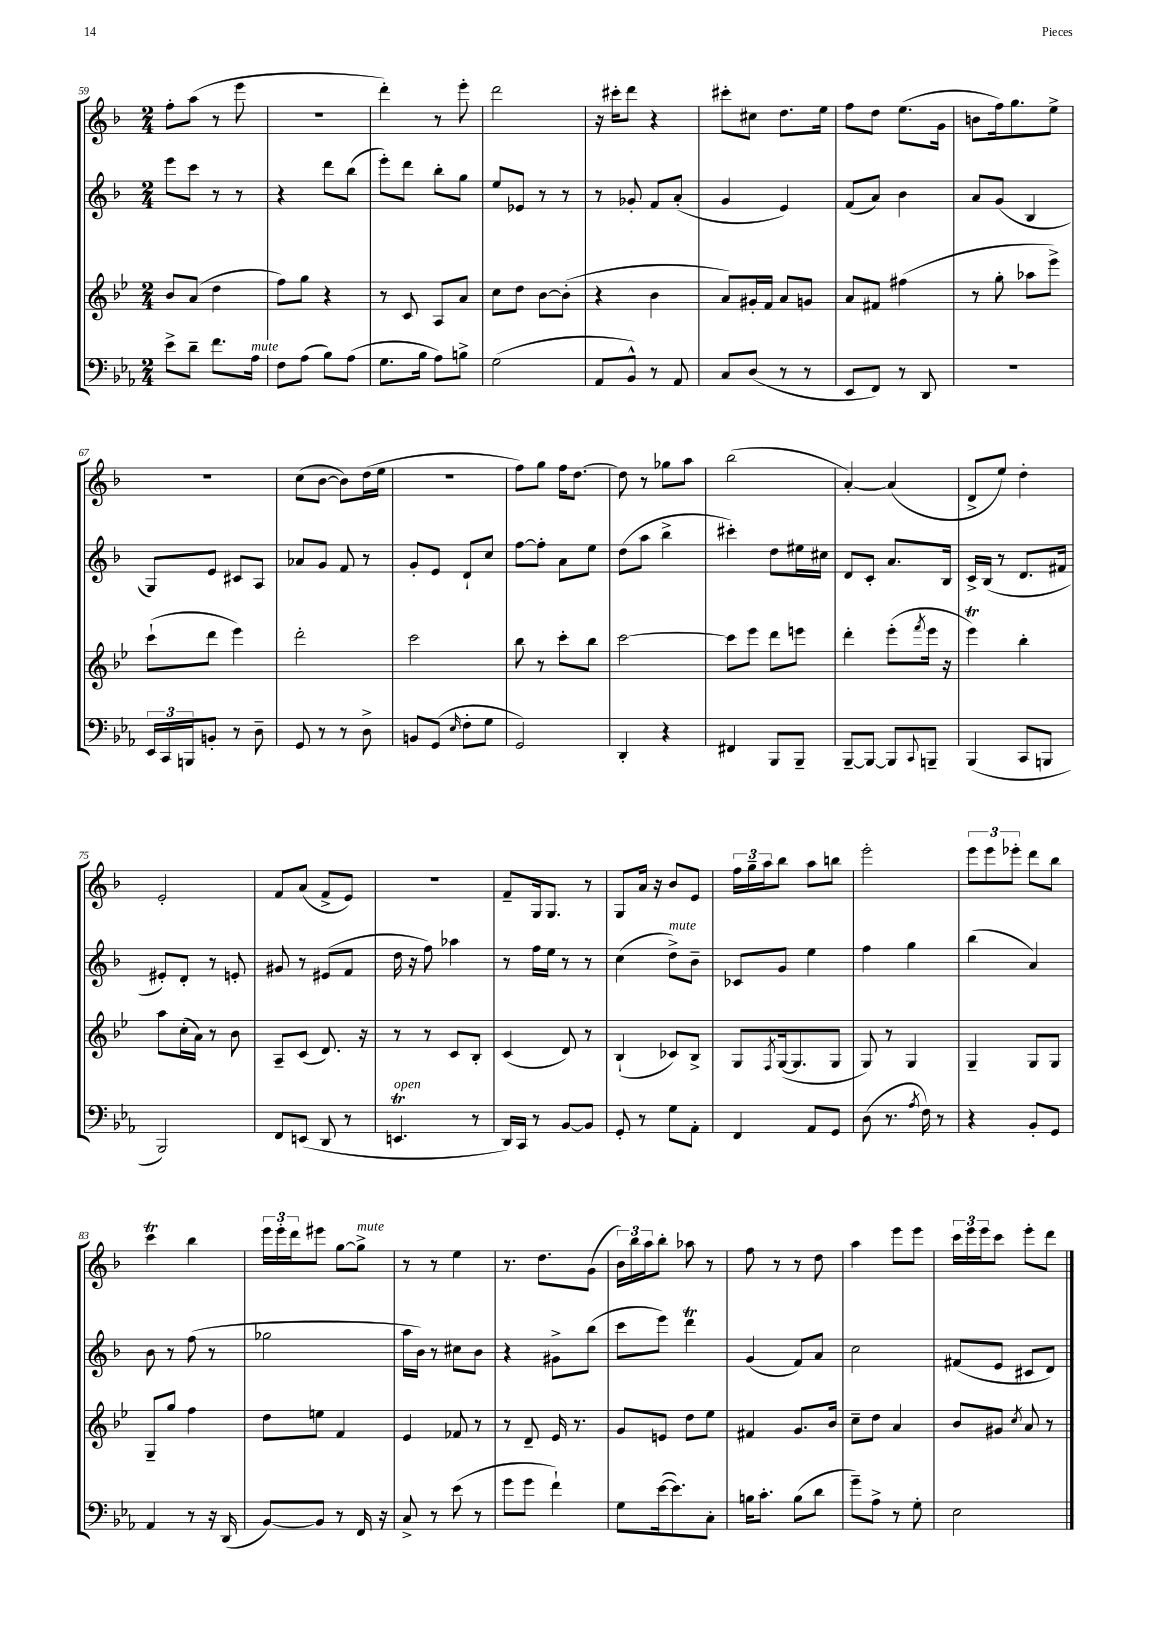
<<
\new StaffGroup <<
\new Staff = "s0" {
    \clef treble \key f \major \numericTimeSignature \time 2/4
    f''8-. a''8( r8 e'''8 |
    r2 |
    d'''4-.) r8 e'''8-. |
    d'''2 |
    r16 cis'''16-. d'''8 r4 |
    cis'''8-. cis''8 d''8. e''16 |
    f''8 d''8 e''8.( g'16 |
    b'8 f''16) g''8. e''8-> |
    R2 |
    c''8( bes'8~ bes'8) d''16( e''16 |
    R2 |
    f''8) g''8 f''16 d''8.~ |
    d''8 r8 ges''8 a''8 |
    bes''2( |
    a'4~-.) a'4( |
    d'8-> e''8) d''4-. |
    e'2-. |
    f'8 a'8( f'8-> e'8) |
    r2 |
    f'8-- g16 g8. r8 |
    g8 a'16 r16 bes'8 e'8 |
    \tuplet 3/2 { f''16 g''16-- a''16 } bes''8 a''8 b''8 |
    e'''2-. |
    \tuplet 3/2 { e'''8 e'''8 ees'''8-. } d'''8 bes''8 |
    c'''4\trill bes''4 |
    \tuplet 3/2 { e'''16 e'''16-. d'''16 } eis'''8 g''8~ g''8->^\markup { \italic "mute" } |
    r8 r8 e''4 |
    r8. d''8. g'8( |
    \tuplet 3/2 { bes'16) bes''16 a''16 } bes''8-. aes''8 r8 |
    f''8 r8 r8 d''8 |
    a''4 e'''8 e'''8 |
    \tuplet 3/2 { c'''16 e'''16 e'''16 } c'''8 e'''8-. d'''8 \bar "|." |
}
\new Staff = "s1" {
    \clef treble \key f \major \numericTimeSignature \time 2/4
    e'''8 c'''8 r8 r8 |
    r4 d'''8 bes''8( |
    e'''8-.) d'''8 bes''8-. g''8 |
    e''8 ees'8 r8 r8 |
    r8 ges'8-. f'8 a'8-.( |
    g'4 e'4) |
    f'8( a'8) bes'4 |
    a'8 g'8( bes4 |
    g8) e'8 cis'8 a8 |
    aes'8 g'8 f'8 r8 |
    g'8-. e'8 d'8-! c''8 |
    f''8~ f''8-. a'8 e''8 |
    d''8( a''8 bes''4-> |
    cis'''4-.) d''8 eis''16 cis''16 |
    d'8 c'8-. a'8. bes16 |
    c'16-> bes16( r8 d'8. fis'16 |
    eis'8-.) d'8-. r8 e'8-. |
    gis'8 r8 eis'8( f'8 |
    d''16 r16 f''8) aes''4 |
    r8 f''16 e''16 r8 r8 |
    c''4( d''8->^\markup { \italic "mute" }) bes'8-- |
    ces'8 g'8 e''4 |
    f''4 g''4 |
    bes''4( a'4) |
    bes'8 r8 f''8( r8 |
    ges''2 |
    a''16 bes'16) r8 cis''8 bes'8 |
    r4 gis'8-> bes''8( |
    c'''8 e'''8) d'''4\trill |
    g'4( f'8) a'8 |
    c''2 |
    fis'8( e'8 cis'8 d'8) \bar "|." |
}
\new Staff = "s2" {
    \clef treble \key bes \major \numericTimeSignature \time 2/4
    bes'8 a'8( d''4 |
    f''8) g''8 r4 |
    r8 c'8 a8 a'8 |
    c''8 d''8 bes'8~ bes'8-.( |
    r4 bes'4 |
    a'8) gis'16-. f'16 a'8 g'8 |
    a'8 fis'8 fis''4( |
    r8 g''8-. aes''8 ees'''8->) |
    c'''8-!( d'''8 ees'''4) |
    d'''2-. |
    c'''2 |
    bes''8 r8 c'''8-. bes''8 |
    c'''2~ |
    c'''8 ees'''8 d'''8 e'''8 |
    d'''4-. ees'''8-.( \acciaccatura { f'''8 } ees'''16 r16 |
    ees'''4\trill) bes''4-. |
    a''8 c''16-.( a'16) r8 bes'8 |
    a8-- c'8( d'8.) r16 |
    r8 r8 c'8 bes8-. |
    c'4( d'8) r8 |
    bes4-!( ces'8) bes8-> |
    g8 \acciaccatura { f8 } g16~( g8. g8 |
    g8) r8 g4 |
    g4-- g8 g8 |
    g8-- g''8 f''4 |
    d''8 e''8 f'4 |
    ees'4 fes'8 r8 |
    r8 d'8-- ees'16 r8. |
    g'8 e'8 d''8 ees''8 |
    fis'4 g'8. bes'16 |
    c''8-- d''8 a'4 |
    bes'8 gis'8 \acciaccatura { c''8 } a'8 r8 \bar "|." |
}
\new Staff = "s3" {
    \clef bass \key ees \major \numericTimeSignature \time 2/4
    ees'8-> d'8-- f'8. aes16^\markup { \italic "mute" } |
    f8 aes8( bes8) aes8( |
    g8. bes16 aes8) b8-> |
    g2( |
    aes,8 bes,8-^) r8 aes,8 |
    c8 d8( r8 r8 |
    ees,8 f,8) r8 d,8 |
    R2 |
    \tuplet 3/2 { ees,16 c,16 b,,16 } b,8-. r8 d8-- |
    g,8 r8 r8 d8-> |
    b,8 g,8( \grace { ees16 } f8-. g8 |
    g,2) |
    d,4-. r4 |
    fis,4 bes,,8 bes,,8-- |
    bes,,8~-- bes,,8~ bes,,8 \appoggiatura { c,8 } b,,8-- |
    bes,,4( c,8 b,,8 |
    bes,,2) |
    f,8 e,8( d,8 r8 |
    e,4.\trill^\markup { \italic "open" } r8 |
    d,16) c,16 r8 bes,8~ bes,8 |
    g,8-. r8 g8 aes,8-. |
    f,4 aes,8 g,8 |
    d8( r8. \acciaccatura { aes8 } f16) r8 |
    r4 bes,8-. g,8 |
    aes,4 r8 r16 d,16( |
    bes,8~) bes,8 r8 f,16 r16 |
    c8-> r8 ees'8( r8 |
    g'8 g'8 f'4-!) |
    g8 ees'16~( ees'8.) c8-. |
    b16 c'8.-. b8( d'8 |
    g'8--) aes8-> r8 g8-. |
    ees2 \bar "|." |
}
>>
>>
\layout { \context { \Score currentBarNumber = #59 } }
